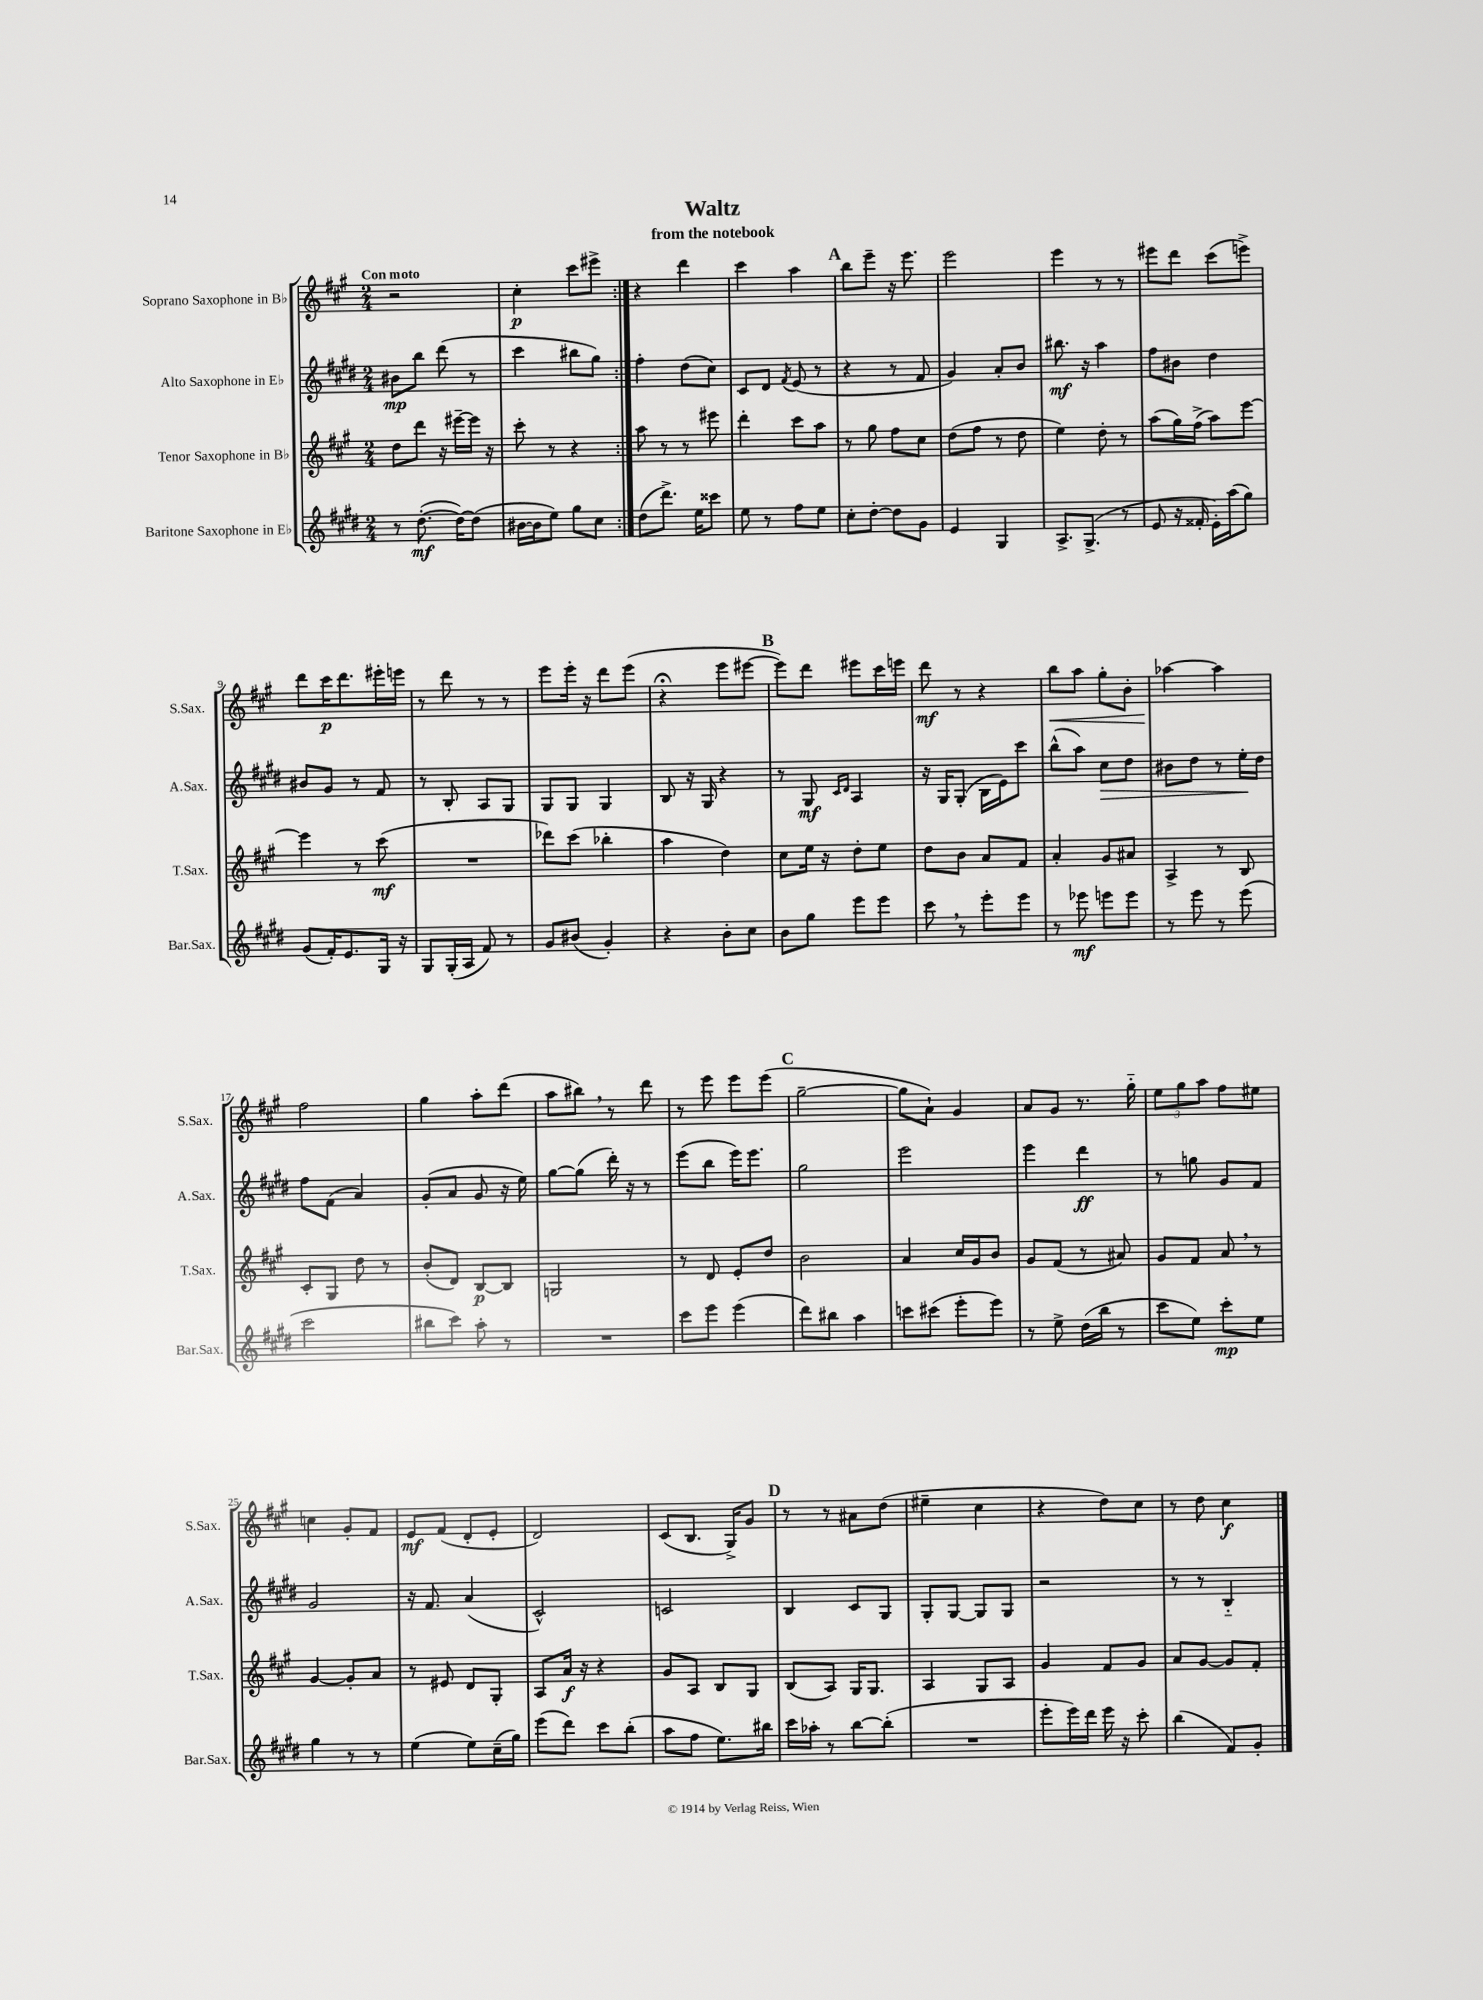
\header { title = "Waltz" subtitle = "from the notebook" }
<<
\new StaffGroup <<
\new Staff = "s0" \with { instrumentName = "Soprano Saxophone in Bb" shortInstrumentName = "S.Sax." } {
    \clef treble \key a \major \numericTimeSignature \time 2/4 \tempo "Con moto"
    \repeat volta 2 { r2 |
    cis''4-.\p cis'''8 eis'''8-> | }
    r4 d'''4 |
    cis'''4 a''4 |
    \mark \markup { \bold "A" } b''8 e'''8-- r16 e'''8. |
    e'''2 |
    e'''4 r8 r8 |
    eis'''8 d'''8 cis'''8( e'''8->) |
    d'''8 cis'''16\p d'''8. eis'''16-. e'''16 |
    r8 d'''8 r8 r8 |
    e'''8 e'''16-. r16 d'''8 e'''8( |
    r4\fermata e'''8 eis'''8~ |
    \mark \markup { \bold "B" } eis'''8) d'''8 eis'''8 cis'''16 e'''16 |
    d'''8\mf r8 r4 |
    b''8\< a''8 gis''8-. b'8-. |
    aes''4~\! aes''4 |
    fis''2 |
    gis''4 a''8-. d'''8( |
    a''8 bis''8) \breathe r8 d'''8 |
    r8 e'''8 e'''8 e'''8( |
    \mark \markup { \bold "C" } gis''2~-- |
    gis''8 a'8-!) gis'4 |
    a'8 gis'8 r8. gis''16-_ |
    \tuplet 3/2 { e''8 gis''8 a''8 } fis''8 eis''8 |
    c''4 gis'8-. fis'8 |
    e'8\mf fis'8( d'8-. e'8-. |
    d'2) |
    cis'8( b8. gis16->) gis'8 |
    \mark \markup { \bold "D" } r8 r8 ais'8 d''8( |
    eis''4-- cis''4 |
    r4 d''8) cis''8 |
    r8 d''8 cis''4\f \bar "|." |
}
\new Staff = "s1" \with { instrumentName = "Alto Saxophone in Eb" shortInstrumentName = "A.Sax." } {
    \clef treble \key e \major \numericTimeSignature \time 2/4
    \repeat volta 2 { bis'8\mp b''8 dis'''8( r8 |
    cis'''4 bis''8 gis''8) | }
    fis''4-. dis''8( cis''8) |
    cis'8 dis'8 \acciaccatura { fis'8 } e'8( r8 |
    \mark \markup { \bold "A" } r4 r8 fis'8 |
    gis'4) a'8-. b'8 |
    bis''8.\mf r16 a''4 |
    fis''8 bis'8 dis''4 |
    bis'8 gis'8 r8 fis'8 |
    r8 b8-. a8 gis8 |
    gis8 gis8 gis4 |
    b8 r16 gis16 r4 |
    \mark \markup { \bold "B" } r8 gis8\mf \grace { cis'16 dis'16 } a4 |
    r16 gis16 gis8-.( b16 e'16) cis'''8 |
    b''8-^( a''8) cis''8\> dis''8 |
    bis'8 dis''8 r8 e''16-.\! dis''16 |
    fis''8 fis'8( a'4) |
    gis'8-.( a'8 gis'8 r16 e''16) |
    gis''8~ gis''8( dis'''16-.) r16 r8 |
    e'''8( b''8 e'''16) e'''8. |
    \mark \markup { \bold "C" } gis''2 |
    e'''2 |
    e'''4 dis'''4\ff |
    r8 g''8 gis'8 fis'8 |
    gis'2 |
    r16 fis'8. a'4( |
    cis'2-^) |
    c'2 |
    \mark \markup { \bold "D" } b4 cis'8 gis8 |
    gis8-. gis8~ gis8 gis8 |
    r2 |
    r8 r8 b4-_ \bar "|." |
}
\new Staff = "s2" \with { instrumentName = "Tenor Saxophone in Bb" shortInstrumentName = "T.Sax." } {
    \clef treble \key a \major \numericTimeSignature \time 2/4
    \repeat volta 2 { d''8 d'''8 r16 eis'''16~-- eis'''16 r16 |
    cis'''8-. r8 r4 | }
    a''8 r8 r8 eis'''8 |
    d'''4-. cis'''8 a''8 |
    \mark \markup { \bold "A" } r8 gis''8 fis''8 cis''8 |
    d''8( fis''8 r8 d''8 |
    e''4) d''8-. r8 |
    a''8( gis''16) fis''16->( a''8) e'''8~ |
    e'''4 r8 cis'''8\mf( |
    R2 |
    des'''8) cis'''8( bes''4-. |
    a''4 d''4) |
    \mark \markup { \bold "B" } cis''8 e''16 r16 d''8-. e''8 |
    d''8 b'8 a'8 fis'8 |
    a'4-. gis'8 ais'8 |
    a4-> r8 b8 |
    cis'8-. gis8 d''8 r8 |
    b'8-.( d'8) b8~\p b8 |
    g2 |
    r8 d'8 e'8-. d''8 |
    \mark \markup { \bold "C" } b'2 |
    a'4 cis''16 gis'16 b'8 |
    gis'8 fis'8( r8 ais'8) |
    gis'8 fis'8 a'8 \breathe r8 |
    gis'4~ gis'8-. a'8 |
    r8 eis'8 d'8 gis8-. |
    a8 a'16\f r16 r4 |
    gis'8 a8 b8 gis8 |
    \mark \markup { \bold "D" } b8( a8) gis16 gis8. |
    a4 gis8 a8 |
    gis'4 fis'8 gis'8 |
    a'8 gis'8~ gis'8 fis'8-. \bar "|." |
}
\new Staff = "s3" \with { instrumentName = "Baritone Saxophone in Eb" shortInstrumentName = "Bar.Sax." } {
    \clef treble \key e \major \numericTimeSignature \time 2/4
    \repeat volta 2 { r8 dis''8.~-.\mf( dis''16~) dis''8( |
    bis'16~ bis'16 e''8) gis''8 cis''8 | }
    dis''8( dis'''8.->) e''16 cisis'''8 |
    e''8 r8 fis''8 e''8 |
    \mark \markup { \bold "A" } cis''8-. dis''8~-. dis''8 gis'8 |
    e'4 gis4 |
    a8.-> gis8.->( r8 |
    e'8 r16 fisis'16-. e'16-.) a''16( gis''8) |
    gis'8( fis'16-.) e'8. gis16 r16 |
    gis8 gis16-.( a16 fis'8) r8 |
    gis'8 bis'8( gis'4-.) |
    r4 b'8-. cis''8 |
    \mark \markup { \bold "B" } b'8 gis''8 e'''8 e'''8 |
    cis'''8 \breathe r8 e'''8-. e'''8 |
    r8 ees'''8\mf e'''8 e'''8 |
    r8 e'''8 r8 e'''8( |
    cis'''2 |
    bis''8 cis'''8) a''8-. r8 |
    R2 |
    cis'''8 e'''8 e'''4( |
    \mark \markup { \bold "C" } dis'''8) bis''8 a''4 |
    c'''8 cis'''8( e'''8-. e'''8) |
    r8 e''8-> dis''16( b''16 r8 |
    cis'''8 e''8) cis'''8-.\mp e''8 |
    gis''4 r8 r8 |
    e''4( e''8) cis''16--( gis''16) |
    e'''8( dis'''8) cis'''8 b''8-.( |
    a''8 fis''8 e''8.) bis''16 |
    \mark \markup { \bold "D" } cis'''16 aes''16-. r8 b''8~ b''8-.( |
    R2 |
    e'''8-. e'''16) dis'''16 e'''16 r16 cis'''8-. |
    b''4( fis'8) gis'8-. \bar "|." |
}
>>
>>
